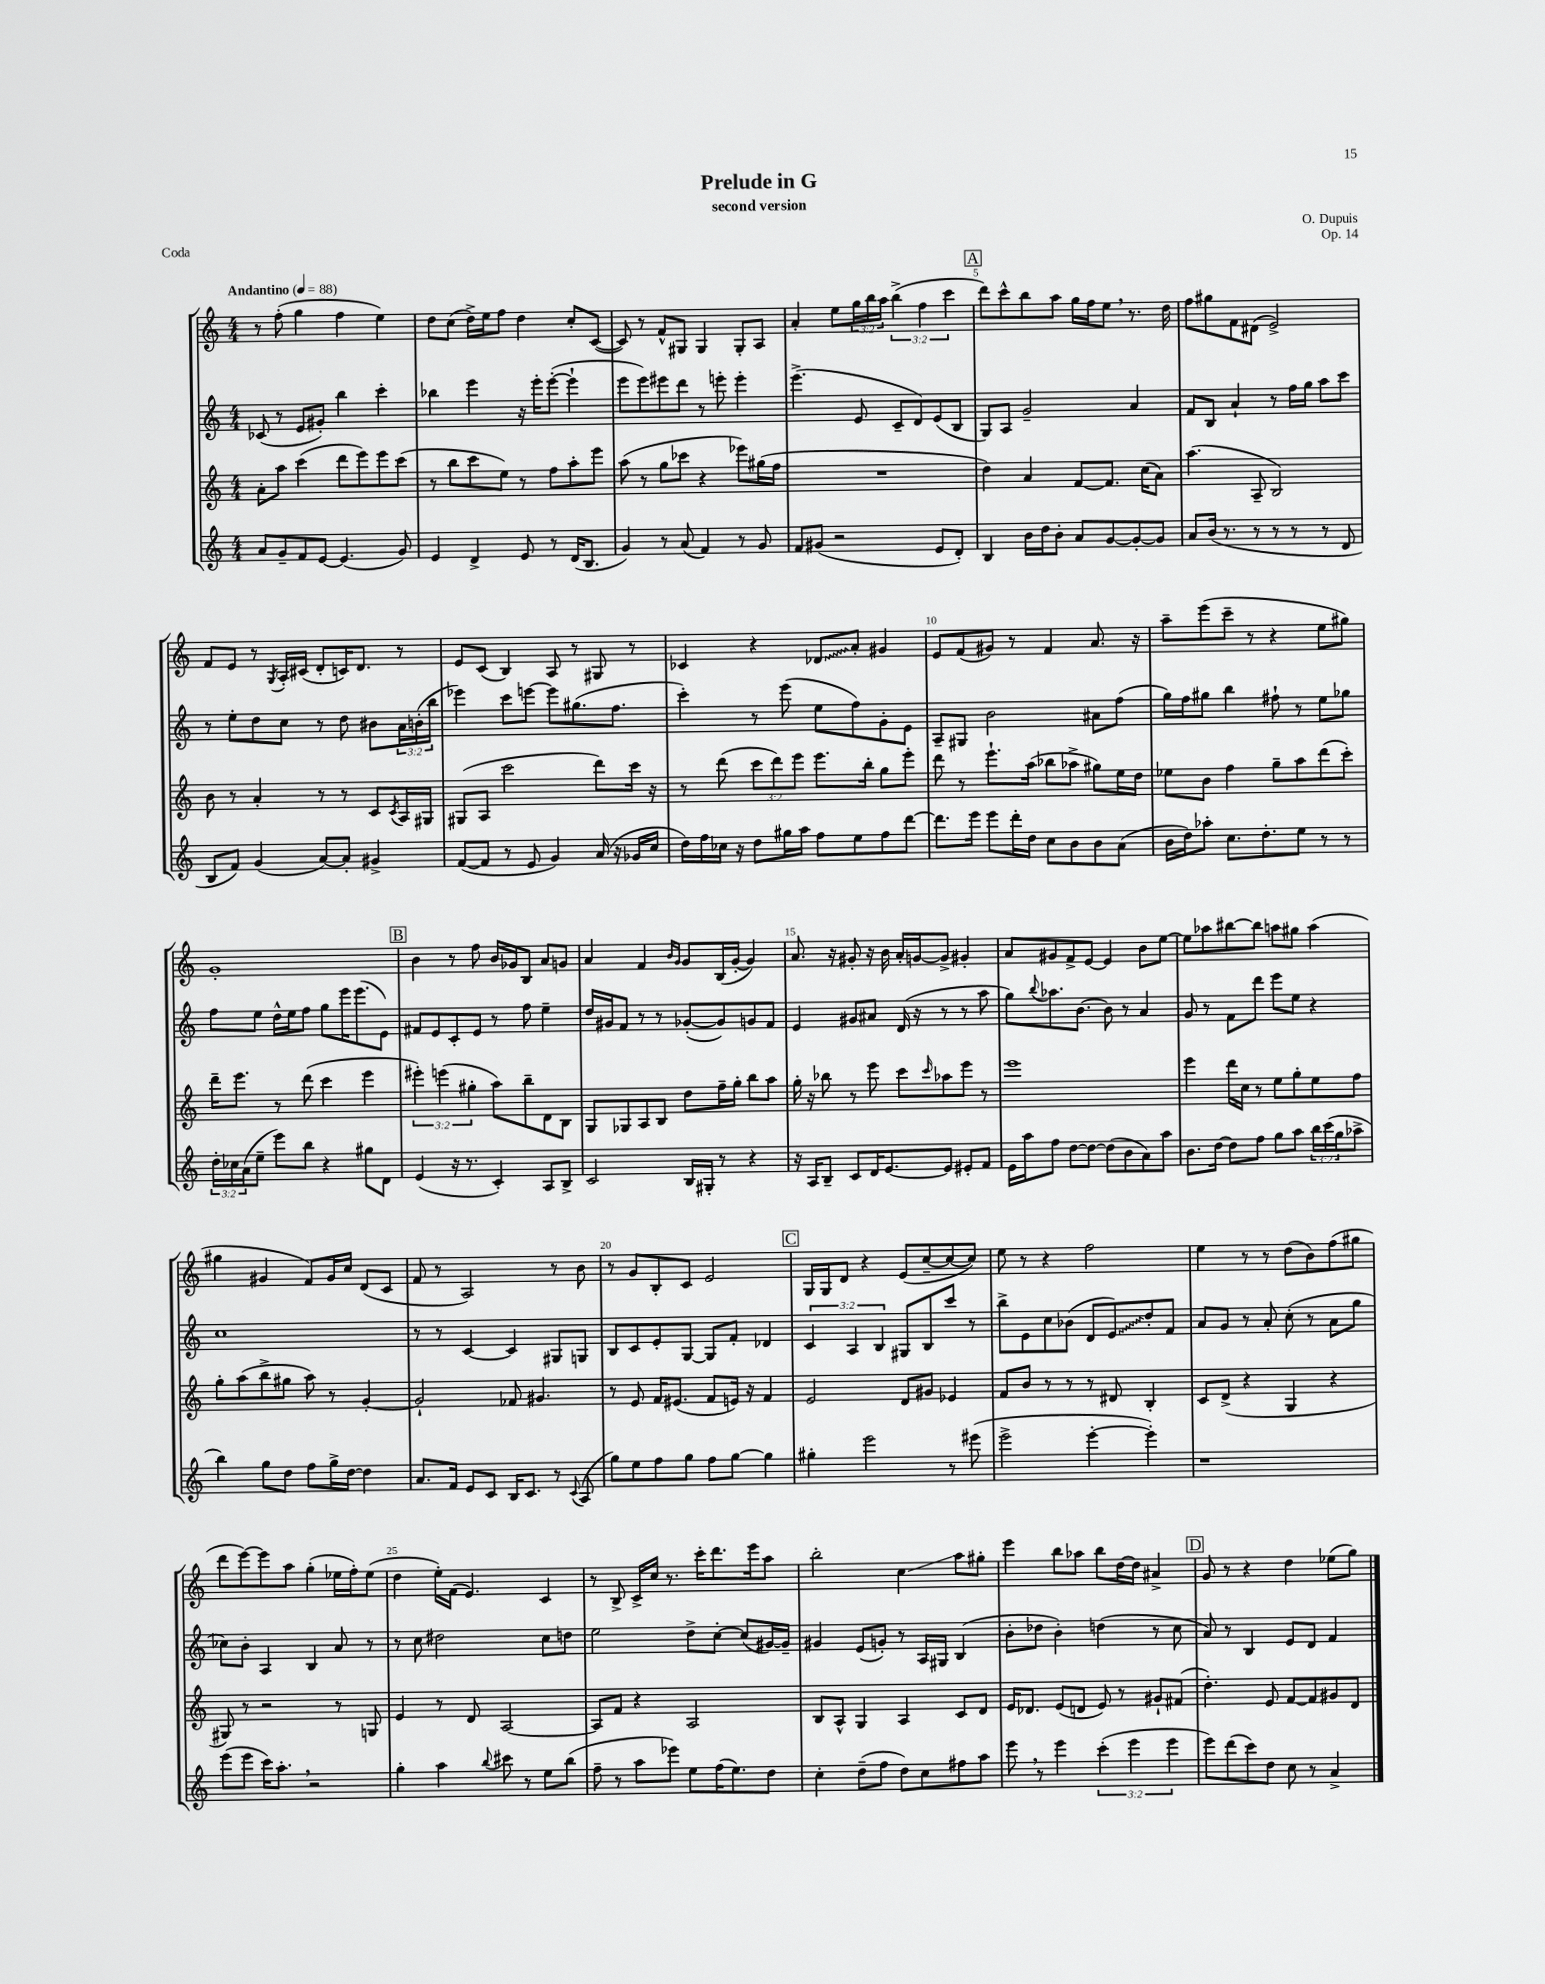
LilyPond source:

\header { title = "Prelude in G" composer = "O. Dupuis" subtitle = "second version" opus = "Op. 14" piece = "Coda" }
<<
\new StaffGroup <<
\new Staff = "s0" {
    \clef treble \key c \major \numericTimeSignature \time 4/4 \override Staff.TupletNumber.text = #tuplet-number::calc-fraction-text \tempo "Andantino" 4 = 88
    r8 f''8-.( g''4 f''4 e''4) |
    d''8 c''8( d''16->) e''16 f''8 d''4 c''8-. c'8~( |
    c'8) r8 f'8-^ gis8 gis4 gis8-. a8 |
    a'4-. e''8 \tuplet 3/2 { g''16 b''16 a''16 } \tuplet 3/2 { b''4->( f''4 c'''4 } |
    \mark \markup { \box "A" } d'''8) c'''8-^ b''8 a''8 g''16 f''16 e''8 \breathe r8. d''16 |
    f''8 gis''8 f'8 dis'8( e'2->) |
    f'8 e'8 r8 \acciaccatura { g8 } a16-. cis'16( d'8-. c'16) d'8. r8 |
    e'8 c'8( b4) a8 r8 gis8 r8 |
    ces'4 r4 \once \override Glissando.style = #'zigzag des'8\glissando a'8-. gis'4 |
    e'8 f'8( gis'8) r8 f'4 a'8. r16 |
    a''8-- e'''8( c'''8-- r8 r4 e''8 gis''8) |
    g'1-. |
    \mark \markup { \box "B" } b'4 r8 f''8 b'16 ges'16 b8 a'8 g'8 |
    a'4 f'4 \grace { b'16 g'16 } g'8 b16( g'16~-. g'4) |
    a'8. r16 gis'8-. r16 b'16 a'16-. g'16~ g'8-> gis'4-. |
    a'8 gis'8 f'8-> e'8~ e'4 b'8 e''8~ |
    e''8 aes''8 bis''8~ bis''8 a''8 gis''8 a''4( |
    gis''4 gis'4 f'8) gis'16 c''16 d'8( c'8 |
    f'8 r8 a2) r8 b'8 |
    r8 g'8 b8-. c'8 e'2 |
    \mark \markup { \box "C" } g16 g16 d'8 r4 e'8( c''8~-- c''8~ c''8) |
    e''8 r8 r4 f''2 |
    e''4 r8 r8 d''8( b'8) f''8( gis''8 |
    d'''8 e'''8~) e'''8 a''8 g''4-.( ees''16 f''16-.) ees''8( |
    d''4 e''16-.) f'16( e'4.) c'4 |
    r8 b8-> c'16-> c''16 r8. c'''16-. d'''8. e'''16 a''8 |
    b''2-. c''4\glissando a''8 gis''8-. |
    e'''4 b''8 aes''8 b''8 d''16~ d''16 ais'4-> |
    \mark \markup { \box "D" } g'8 r8 r4 d''4 ees''8( g''8) \bar "|." |
}
\new Staff = "s1" {
    \clef treble \key c \major \numericTimeSignature \time 4/4 \override Staff.TupletNumber.text = #tuplet-number::calc-fraction-text
    ces'8( r8 e'8 gis'8-.) b''4 c'''4-. |
    bes''4 e'''4 r16 e'''16-. e'''8~-.( e'''4-! |
    e'''8 e'''8) eis'''8 d'''8 r8 e'''8-. e'''4-. |
    e'''4.->( e'8 c'8-- d'8) e'8( b8 |
    \mark \markup { \box "A" } g8) a8 g'2-- a'4 |
    f'8 b8 a'4-! r8 f''16 g''16 a''8 c'''8 |
    r8 e''8-. d''8 c''8 r8 d''8 bis'8 \tuplet 3/2 { a'16 b'16-.( b''16 } |
    ees'''4) c'''8 e'''8~ e'''8 gis''8.( f''8. |
    c'''4-.) r8 e'''8( e''8 f''8) g'8-. e'8 |
    a8-- gis8 b'2 ais'8 f''8( |
    g''16) f''16 gis''8 b''4 fis''8-! r8 e''8 ges''8 |
    f''8 e''8 d''16-^ e''16 f''8 g''8 e'''16 e'''8.( e'8) |
    \mark \markup { \box "B" } fis'8 e'8 c'8-. e'8 r8 f''8 e''4-- |
    d''16 gis'16 f'8 r8 r8 ges'8~-.( ges'8) g'8 f'8 |
    e'4 gis'8 ais'8 d'16( r16 r8 r8 a''8 |
    g''8) \appoggiatura { b''8 } aes''8. b'8.~ b'8 r8 a'4 |
    g'8 r8 f'8 d'''8 e'''8 e''8 r4 |
    c''1 |
    r8 r8 c'4~ c'4 gis8 g8 |
    b8 c'8 e'8-. g8~ g8 f'8-. des'4 |
    \mark \markup { \box "C" } \tuplet 3/2 { c'4 a4 b4 } gis8 b8 c'''8 r8 |
    b''8-> e'8 c''8 bes'8( d'8 \once \override Glissando.style = #'zigzag e'8\glissando) d''8-. f'8 |
    a'8 g'8 r8 a'8-. c''8-.( r8 a'8 g''8 |
    ces''8) b'8-. a4 b4 a'8 r8 |
    r8 c''8 dis''2 c''8 d''8 |
    e''2 d''8-> c''8~-. c''8( gis'16~) gis'16-- |
    gis'4 e'8( g'8-.) r8 a16 gis16 b4( |
    b'8-. des''8 b'4-.) d''4( r8 c''8 |
    \mark \markup { \box "D" } a'8) r8 b4 e'8 d'8 f'4 \bar "|." |
}
\new Staff = "s2" {
    \clef treble \key c \major \numericTimeSignature \time 4/4 \override Staff.TupletNumber.text = #tuplet-number::calc-fraction-text
    a'8-. a''8 c'''4( d'''8 e'''8) e'''8 c'''8( |
    r8 b''8 c'''8 e''8) r8 f''8 a''8-. e'''8 |
    a''8( r8 g''8 ces'''8 r4 ees'''8) gis''16( f''16 |
    R1 |
    \mark \markup { \box "A" } d''4) a'4 f'8~ f'8. c''16( a'8) |
    a''4.( a8-- b2) |
    b'8 r8 a'4-. r8 r8 c'8 \acciaccatura { c'8 } a16 gis16 |
    gis8( a8 c'''2 d'''8) c'''16 r16 |
    r8 d'''8( \tuplet 3/2 { c'''8 d'''8) e'''8 } e'''8. b''16-. g''8 e'''8-. |
    d'''8 r8 e'''8.-! a''16( bes''8 aes''8-> gis''8) e''16 d''16 |
    ees''8 b'8 f''4 g''8-- a''8 d'''8( c'''8-.) |
    d'''16-- e'''8. r8 d'''8( c'''4 e'''4 |
    \mark \markup { \box "B" } \tuplet 3/2 { eis'''4-.) e'''4( gis''4-. } a''8) b''8-- d'8 b8 |
    g8 ges8 a8 b8 d''8 f''16-- g''16-. b''8 a''8 |
    g''16-. r16 bes''8 r8 e'''8 c'''8 \grace { c'''16 } aes''8 e'''8 r8 |
    e'''1 |
    e'''4 d'''16 c''16 r8 e''8 g''8-. e''8 f''8 |
    g''8-. a''8( b''8-> gis''8 a''8) r8 g'4~-. |
    g'2-! fes'8 gis'4. |
    r8 e'8 f'16 eis'8.( f'8 e'16) r16 f'4 |
    \mark \markup { \box "C" } e'2 d'8 gis'8 ees'4 |
    f'8 b'8 r8 r8 r8 dis'8 b4-. |
    c'8 d'8->( r4 g4 r4 |
    gis8) r8 r2 r8 g8 |
    e'4 r8 d'8 a2~ |
    a8 f'8 r4 a2 |
    b8 a8-^ g4 a4 c'8 d'8 |
    e'16 des'8. e'8( d'8 e'8) r8 gis'8-! fis'8( |
    \mark \markup { \box "D" } d''4.-.) e'8 f'8~ f'8 gis'8 d'8 \bar "|." |
}
\new Staff = "s3" {
    \clef treble \key c \major \numericTimeSignature \time 4/4 \override Staff.TupletNumber.text = #tuplet-number::calc-fraction-text
    a'8 g'8-- f'8 e'8~ e'4.( g'8) |
    e'4 d'4-> e'8 r8 d'16( b8. |
    g'4) r8 a'8( f'4) r8 g'8 |
    f'8 gis'8( r2 e'8 d'8-.) |
    \mark \markup { \box "A" } b4 b'16 d''16 b'8-. a'8 g'8~ g'8~-. g'8 |
    a'8 b'16( r8. r8 r8 r8 r8 d'8 |
    b8 f'8) g'4( a'8~) a'8-. gis'4-> |
    f'8~( f'8 r8 e'8 g'4) a'16( r16 ges'16 c''16 |
    d''16) f''16 ces''16 r16 d''8 gis''16 a''16 f''8 e''8 f''8 d'''8~ |
    d'''8. e'''16 e'''8 d'''16-. d''16 c''8 b'8 b'8 a'8( |
    b'16 d''16) aes''8-. c''8. d''8.-. e''8 r8 r8 |
    \tuplet 3/2 { d''16-. ces''16 a'16( } e''8-- e'''8) b''8 r4 gis''8 d'8 |
    \mark \markup { \box "B" } e'4( r16 r8. c'4-.) a8 b8-> |
    c'2 b16 gis16-. r8 r4 |
    r16 a16 b8-- c'8 d'16 e'8.~ e'8 eis'8-. f'8 |
    e'16 a''16 f''8 d''8~ d''8~ d''8( b'8 a'8) a''8 |
    b'8. d''16~ d''8 f''8 g''8 a''8 \tuplet 3/2 { b''16 c'''16( g''16 } aes''8-> |
    b''4) g''8 d''8 f''8 g''16-> d''16~ d''4 |
    a'8. f'16 e'8 c'8 b16 c'8. r8 \appoggiatura { c'8 } a8( |
    g''8) e''8 f''8 g''8 f''8 g''8~ g''4 |
    \mark \markup { \box "C" } gis''4-. e'''2 r8 eis'''8( |
    e'''2-> e'''4~-. e'''4-.) |
    r1 |
    e'''8( e'''8 c'''16) a''8.-. \breathe r2 |
    g''4-. a''4 \appoggiatura { b''8 } cis'''8 r8 e''8 b''8( |
    f''8-- r8 a''8 ees'''8) e''8 f''16( e''8.) d''8 |
    c''4-. d''8--( f''8 d''8) c''8 fis''8 a''8 |
    e'''8 \breathe r8 e'''4 \tuplet 3/2 { c'''4-.( e'''4 e'''4 } |
    \mark \markup { \box "D" } e'''8) d'''8( c'''8) d''8 c''8 r8 a'4-> \bar "|." |
}
>>
>>
\layout { \context { \Score \override BarNumber.break-visibility = ##(#f #t #t) barNumberVisibility = #(every-nth-bar-number-visible 5) } }
